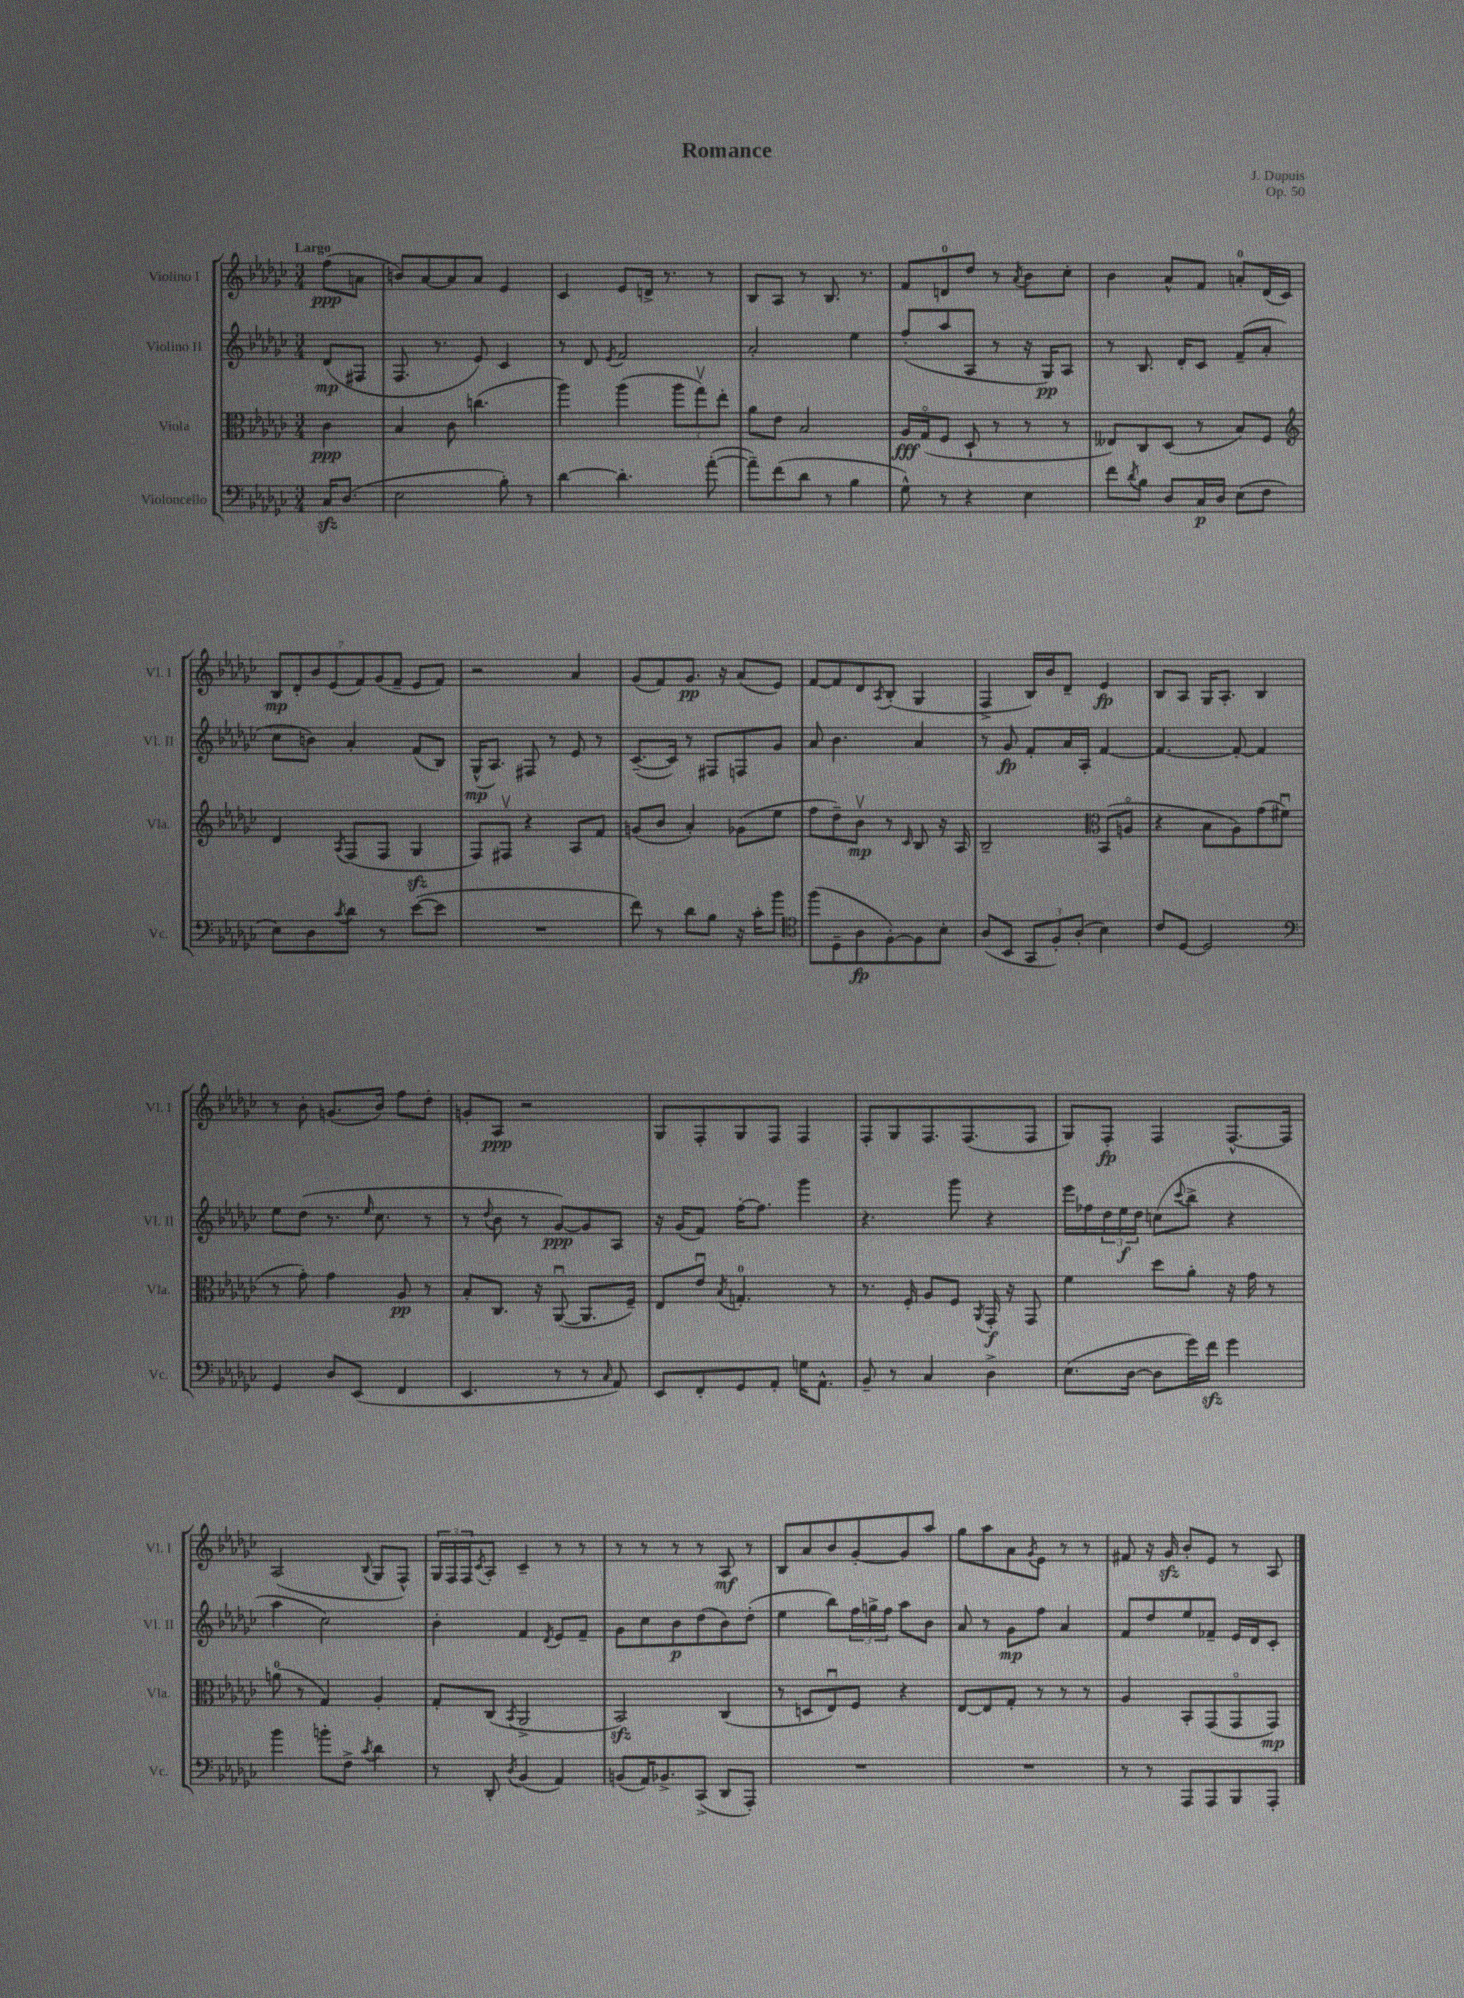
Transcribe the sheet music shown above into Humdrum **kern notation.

**kern	**kern	**kern	**kern
*staff4	*staff3	*staff2	*staff1
*clefF4	*clefC3	*clefG2	*clefG2
*k[b-e-a-d-g-c-]	*k[b-e-a-d-g-c-]	*k[b-e-a-d-g-c-]	*k[b-e-a-d-g-c-]
*M3/4	*M3/4	*M3/4	*M3/4
16C-	4c-	(8d-	(8ff
(8.D-	.	.	.
.	.	8F#	8a
=	=	=	=
2E-	4B-	8.F	8b)
.	.	.	[8a-
.	.	8.r	.
.	8c-	.	8a-]
.	(4.cc	8e-)	8a-
8B-')	.	4c-	4e-
8r	.	.	.
=	=	=	=
[4d-	4aa-)	8r	4c-
.	.	8d-	.
.	.	8qe-	.
4.d-']	(4aa-	2f	8e-
.	.	.	16d^
.	.	.	8.r
.	12aa-	.	.
.	12gg-v)	.	.
([8a-'	.	.	8r
.	12ee-'	.	.
=	=	=	=
8a-~])	8a-	2a-'	8B-
(8f	8e-	.	8A-
8d-	2B-	.	8r
8r	.	.	8.B-
4B-	.	4ee-	.
.	.	.	8.r
=	=	=	=
8G-^^)	16A-	(8ff'	8f
.	(16G-o	.	.
8r	8F	8aa-	8d
4r	8D-`	8A-	8dd-
.	8r	8r	8r
.	.	.	8qa-
4E-	8r	16r	8b-
.	.	16G-)	.
.	8r	8A-	8cc-'
=	=	=	=
8f	8E--)	8r	4b-
8qd-	.	.	.
8B-	8C-	8.B-	.
8D-	(8D-	.	8a-^^
.	.	16d-'	.
16C-	8r	8c-	8f
16D-	.	.	.
(8E-	8B-)	(8f~	8a'
8F	8F	8a-'	(16d-
.	.	.	16c-)
=	=	=	=
*	*clefG2	*	*
8E-)	4d-	8cc-	14B-
.	.	.	14d-'
8D-	.	8b)	.
.	.	.	14b-
.	.	.	(14e-
8qc-	8qA-	.	.
8d-	(8F	4a-'	.
.	.	.	14f)
.	.	.	(14g-
8r	8F	.	.
.	.	.	14f~
([8e-	4G-	(8f	8e-
8e-]	.	8B-)	8f)
=	=	=	=
2.r	8F)	(16G-^^	2r
.	.	8.A-)	.
.	8F#v	.	.
.	4r	8F#	.
.	.	8r	.
.	8A-	8e-	4a-
.	8f	8r	.
=	=	=	=
8f)	(8g	([8.c-~	(8g-
8r	8b-	.	8f)
.	.	16c-])	.
8d-	4a-')	8r	8.g-
8B-	.	8F#	.
.	.	.	16r
16r	(8g-	8F	(8a-
16c-'	.	.	.
8b-	8ee-	8g-	8e-)
=	=	=	=
*clefC4	*	*	*
(8ff	8ff	8a-	[8f
8D-~	8dd-~)	4.b-	8f]
8A-	8b-v	.	8d-
.	.	.	8qA-
[8F')	8r	.	(8B-'
.	16qqc-	.	.
8F]	8B-	4a-	4G-
8B-'	16r	.	.
.	16A-	.	.
=	=	=	=
(8A-	2B-~	8r	4F^
8BB-	.	8g-	.
12GG-	.	8f'	16B-)
.	.	.	16b-
12F')	.	.	.
.	.	16a-	8d-~
(12A-'	.	.	.
.	.	16A-'	.
*	*clefC3	*	*
4B-)	(8BB-	[4f	4e-
.	8Ao	.	.
=	=	=	=
8c-	4r	4.f_	8B-
[8D-	.	.	8A-
2D-]	8B-	.	16G-
.	.	.	8.A-'
.	8A-)	8f'_	.
.	(8g-	4f]	4B-
.	8f#u	.	.
=	=	=	=
*clefF4	*	*	*
4GG-	8r	8ee-	8r
.	8g-')	(8dd-	8b-'
8D-	4g-	8.r	(8.g
(8EE-	.	.	.
.	.	16qqee-	.
.	.	8.cc-	16b-)
4FF	8A-	.	8ff
.	8r	8r	8dd-'
=	=	=	=
4.EE-	8B-'	8r	8g'
.	.	8qqdd-	.
.	8.C-	8b-	8A-
.	.	8r	2r
.	16r	.	.
8r	([8AA-u	[8g-)	.
8r	8.AA-]	8g-]	.
16qqC-	.	.	.
8AA-)	.	8A-	.
.	16F~)	.	.
=	=	=	=
8EE-	8E-	16r	8G-
.	.	(16g-	.
8FF'	8e-u	8f)	8F'
.	8qB-	.	.
8GG-	4.G'	[16ff'	8G-
.	.	8.ff]	.
8AA-'	.	.	8F
16G	.	4ggg-	4F
8.AA-^^	.	.	.
.	8r	.	.
=	=	=	=
8BB-~	8.r	4.r	8F'
8r	.	.	8G-
.	16F'	.	.
4C-	8A-	.	8.F
.	8F	8ggg-	.
.	.	.	(8.F
.	8qAA-	.	.
4D-^	16GG-'	4r	.
.	16r	.	.
.	8GG-	.	8F
=	=	=	=
(8.E-	4f	16eee-	8G-)
.	.	16ff-	.
.	.	24dd-	8F'
.	.	24ee-	.
[16D-	.	.	.
.	.	24dd-	.
8D-]	8dd-	(8cc	4F
.	.	8qqccc-	.
16g-)	8a-'	8bb-^	.
16f	.	.	.
4g-	16r	4r	[8.F^^
.	16g-	.	.
.	8r	.	.
.	.	.	16F]
=	=	=	=
4b-	(8a	4aa-	(2A-
.	8r	.	.
8b'	4G-)	2cc-)	.
8F^	.	.	.
8qc-	.	.	8qqB-
4d-	4A-'	.	8G-
.	.	.	8F^^)
=	=	=	=
8r	8G-'	4b-'	24G-
.	.	.	24F
.	.	.	24F
.	.	.	8qc-
8DD-'	(8C-	.	8A-'
8qD-	8qBB-	.	.
(4BB-	2AA-^	4f	4c-~
.	.	8qd-	.
4AA-)	.	8e-	8r
.	.	8f~	8r
=	=	=	=
(8BB	2BB-)	8g-	8r
16AA-)	.	8cc-	8r
8.BB-^	.	.	.
.	.	8b-	8r
(8CC-^	.	(8dd-	8r
8DD-	(4C-	8b-)	8A-
8AAA-')	.	(8dd-'	8r
=	=	=	=
2.r	8r	4ee-	8B-
.	8D	.	8a-
.	8E-u)	8bb-)	8b-
.	8F	24ff	[8g-'
.	.	24gg^	.
.	.	24ff	.
.	4r	8aa-	8g-]
.	.	8b-	8aa-
=	=	=	=
2.r	[8E-	8a-	8gg-
.	8E-]	8r	8aa-
.	8G-'	8g-	8a-
.	.	.	8qg-
.	8r	8ff	8e-
.	8r	4a-	8r
.	8r	.	8r
=	=	=	=
8r	4A-	8f	8f#
8r	.	8dd-	16r
.	.	.	16g-
8AAA-	8BB-'	8ee-	8b-'
8AAA-	(8GG-	8f-~	8e-
8BBB-	8GG-o	16e-	8r
.	.	16d-	.
8AAA-'	8GG-)	8c-'	8A-
==	==	==	==
*-	*-	*-	*-
